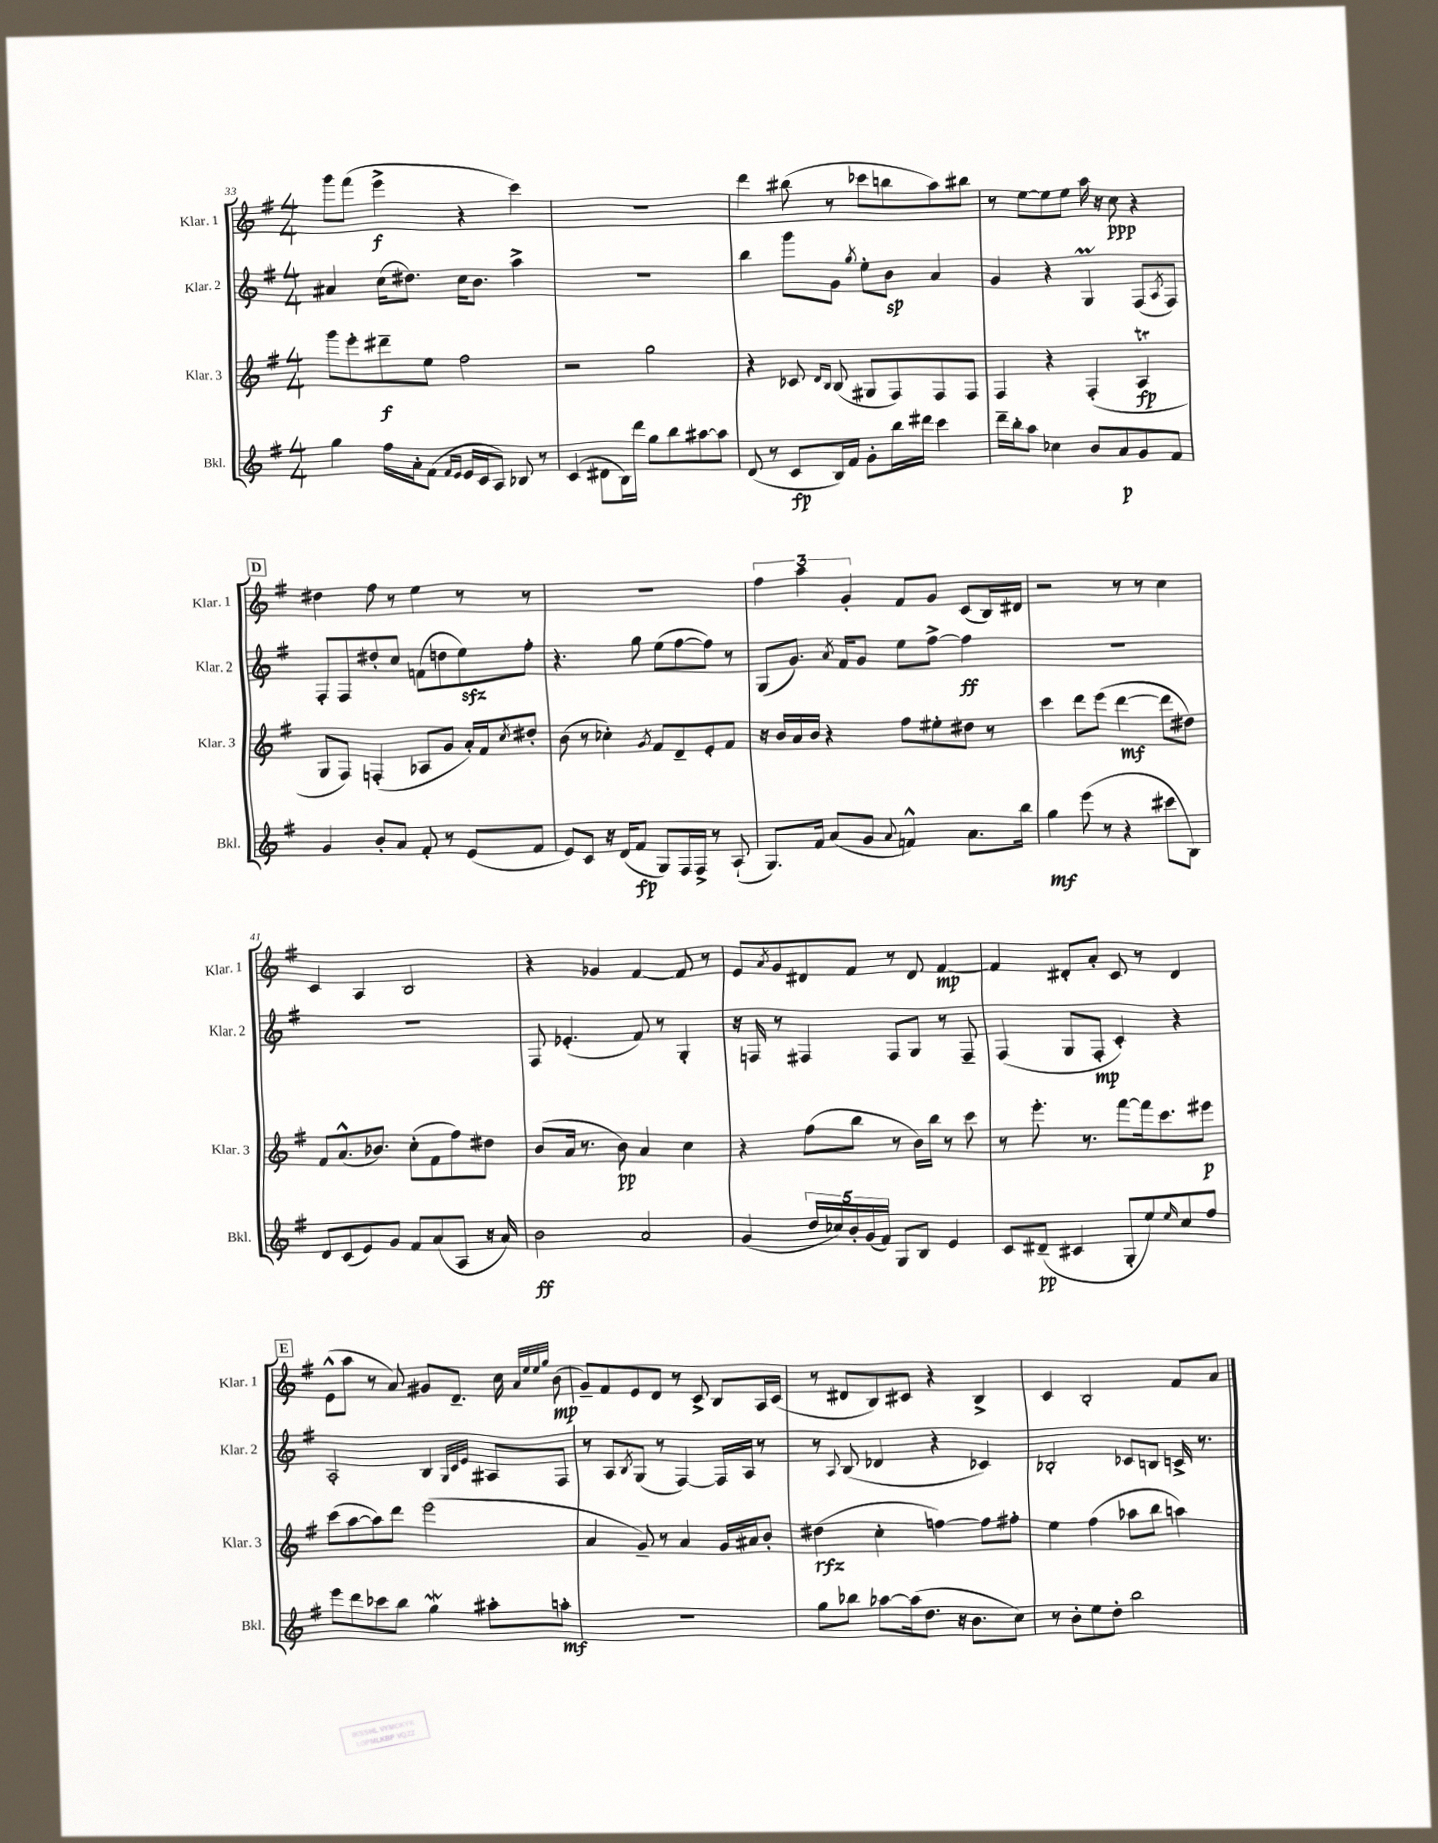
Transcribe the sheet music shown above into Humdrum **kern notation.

**kern	**dynam	**kern	**dynam	**kern	**dynam	**kern	**dynam
*part4	*part4	*part3	*part3	*part2	*part2	*part1	*part1
*staff4	*staff4	*staff3	*staff3	*staff2	*staff2	*staff1	*staff1
*I"Bkl.	*	*I"Klar. 3	*	*I"Klar. 2	*	*I"Klar. 1	*
*I'Bkl.	*	*I'Klar. 3	*	*I'Klar. 2	*	*I'Klar. 1	*
*clefG2	*	*clefG2	*	*clefG2	*	*clefG2	*
*k[f#]	*	*k[f#]	*	*k[f#]	*	*k[f#]	*
*M4/4	*	*M4/4	*	*M4/4	*	*M4/4	*
=33	=33	=33	=33	=33	=33	=33	=33
4gg\	.	8ggg\L	.	4a#X/	.	8ggg\L	.
.	.	8eee'\	.	.	.	(8fff#\J	.
16ff#\LL	.	8ddd#X~\	f	(16cc\KL	.	4eee^\	f
16a'\J	.	.	.	8.dd#X\J)	.	.	.
(8f#\J	.	8ee\J	.	.	.	.	.
16qqf#/LL	.	.	.	.	.	.	.
16qqe/JJ	.	.	.	.	.	.	.
16e/LL	.	2ff#\	.	16cc\KL	.	4r	.
16c/J	.	.	.	8.b\J	.	.	.
8A/J)	.	.	.	.	.	.	.
8B-X/	.	.	.	4aa^\	.	4ccc\)	.
8r	.	.	.	.	.	.	.
=34	=34	=34	=34	=34	=34	=34	=34
(4c/	.	2r	.	1r	.	1r	.
8d#X\L	.	.	.	.	.	.	.
16B\L)	.	.	.	.	.	.	.
16ddd\JJ	.	.	.	.	.	.	.
8gg\L	.	2gg\	.	.	.	.	.
8bb\	.	.	.	.	.	.	.
[8aa#X\	.	.	.	.	.	.	.
8aa#\J]	.	.	.	.	.	.	.
=35	=35	=35	=35	=35	=35	=35	=35
(8d/	.	4r	.	4bb\	.	4ddd\	.
8r	.	.	.	.	.	.	.
8c/L	fp	8c-X/	.	8ggg\L	.	(8bb#X\	.
.	.	16qqd/LL	.	.	.	.	.
.	.	16qqB/JJ	.	.	.	.	.
16B/L)	.	(8B/	.	8g\J	.	8r	.
16f#/JJ	.	.	.	.	.	.	.
.	.	.	.	8qgg/	.	.	.
8g'\L	.	8G#X/L	.	8ee'\L	.	8ccc-X\L	.
16bb\L	.	8F#/)	.	8b\J	sp	8bbn\	.
16ddd#X\JJ	.	.	.	.	.	.	.
4ccc\	.	8F#/	.	4a/	.	8aa\)	.
.	.	8F#/J	.	.	.	8bb#X\J	.
=36	=36	=36	=36	=36	=36	=36	=36
16ddd~\LL	.	4F#/	.	4g/	.	8r	.
16bb'\J	.	.	.	.	.	.	.
8aa\J	.	.	.	.	.	[8ee\L	.
4cc-X\	.	4r	.	4r	.	8ee\]	.
.	.	.	.	.	.	8ee\J	.
8b/L	.	(4F#'/	.	4GM/	.	16aa\	.
.	.	.	.	.	.	16r	.
8a/	p	.	.	.	.	8cc\	ppp
8g/	.	4AT/	fp	(8F#/L	.	4r	.
.	.	.	.	8qA/	.	.	.
8f#/J	.	.	.	8F#/J)	.	.	.
!!LO:LB:g=z
!!LO:REH:place=s1:t=D
=37	=37	=37	=37	=37	=37	=37	=37
4g/	.	8G/L	.	8F#'/L	.	4dd#X\	.
.	.	8F#/J)	.	8F#/	.	.	.
8b'/L	.	(4Fn'/	.	8dd#X'/	.	8ff#\	.
8a/J	.	.	.	8cc/J	.	8r	.
8f#'/	.	8A-X/L	.	(8fn\L	.	4ee\	.
8r	.	8g/J	.	8ddn\	.	.	.
(8e/L	.	16a'/LL)	.	8eezz\)	.	8r	.
.	.	16f#/J	.	.	.	.	.
.	.	8qcc/	.	.	.	.	.
8f#/J	.	8dd#X'/J	.	8ff#'\J	.	8r	.
=38	=38	=38	=38	=38	=38	=38	=38
8e/L)	.	(8b\	.	4.r	.	1r	.
8c/J	.	8r	.	.	.	.	.
16r	.	4cc-X'\)	.	.	.	.	.
(16d/KL	.	.	.	.	.	.	.
8f#/J	fp	.	.	8gg\	.	.	.
.	.	8qg/	.	.	.	.	.
8G/L)	.	8f#/L	.	(8ee\L	.	.	.
16F#/L	.	8d~/	.	[8ff#\	.	.	.
16F#^/JJ	.	.	.	.	.	.	.
8r	.	8e'/	.	8ff#\J])	.	.	.
(8A`/	.	8f#/J	.	8r	.	.	.
=39	=39	=39	=39	=39	=39	=39	=39
8.G/L)	.	16r	.	(8G/L	.	6ff#\	.
.	.	16b/LL	.	.	.	.	.
.	.	16a/	.	8.g/J)	.	.	.
.	.	.	.	.	.	6aa\	.
16f#/Jk	.	16b/JJ	.	.	.	.	.
(8a/L	.	4r	.	.	.	.	.
.	.	.	.	8qa/	.	.	.
.	.	.	.	16f#/KL	.	.	.
.	.	.	.	.	.	6g'/	.
8g/J	.	.	.	8g/J	.	.	.
8qqa/	.	.	.	.	.	.	.
4fn^^/)	.	8ff#\L	.	8ee\L	.	8f#/L	.
.	.	8ee#X'\	.	[8ff#^\J	.	8g/J	.
8.a\L	.	8dd#X\J	.	4ff#\]	ff	(8c/L	.
.	.	8r	.	.	.	16B/L)	.
16bb\Jk	.	.	.	.	.	16d#X/JJ	.
=40	=40	=40	=40	=40	=40	=40	=40
4gg\	mf	4ccc\	.	1r	.	2r	.
(8eee\	.	8ddd\L	.	.	.	.	.
8r	.	(8eee\J	.	.	.	.	.
4r	.	[4ddd\	mf	.	.	8r	.
.	.	.	.	.	.	8r	.
8ccc#X\L	.	8ddd\L]	.	.	.	4cc\	.
8B\J)	.	8dd#X\J)	.	.	.	.	.
!!LO:LB:g=z
=41	=41	=41	=41	=41	=41	=41	=41
8d/L	.	8f#/L	.	1r	.	4c/	.
(8c/	.	(8.a^^/	.	.	.	.	.
8e/)	.	.	.	.	.	4A/	.
.	.	8.b-X/J)	.	.	.	.	.
8g/J	.	.	.	.	.	.	.
8f#/L	.	(8cc'\L	.	.	.	2B/	.
(8a/	.	8f#\	.	.	.	.	.
8A/J	.	8ff#\)	.	.	.	.	.
16r	.	8dd#X\J	.	.	.	.	.
16a/)	.	.	.	.	.	.	.
=42	=42	=42	=42	=42	=42	=42	=42
2b\	ff	(8b/L	.	8F#/	.	4r	.
.	.	16a/Jk	.	(4.e-X'/	.	.	.
.	.	8.r	.	.	.	.	.
.	.	.	.	.	.	4g-X/	.
.	.	8b\)	pp	.	.	.	.
2a/	.	4a/	.	8f#/)	.	[4f#/	.
.	.	.	.	8r	.	.	.
.	.	4cc\	.	4G'/	.	8f#/]	.
.	.	.	.	.	.	8r	.
=43	=43	=43	=43	=43	=43	=43	=43
(4g/	.	4r	.	16r	.	8e/L	.
.	.	.	.	16Fn/	.	.	.
.	.	.	.	.	.	8qa/	.
.	.	.	.	8r	.	8g/	.
20dd/LL	.	(8ff#\L	.	4F#X/	.	8d#X/	.
20cc-X/)	.	.	.	.	.	.	.
20b'/	.	.	.	.	.	.	.
.	.	8bb\J	.	.	.	8f#/J	.
(20g/	.	.	.	.	.	.	.
20f#/JJ)	.	.	.	.	.	.	.
8G/L	.	8r	.	8F#/L	.	8r	.
8B/J	.	16b\LL)	.	8G/J	.	8d#/	.
.	.	16bb\JJ	.	.	.	.	.
4e/	.	8r	.	8r	.	[4f#/	mp
.	.	8ccc\	.	8F#~/	.	.	.
=44	=44	=44	=44	=44	=44	=44	=44
8c/L	.	8r	.	(4F#/	.	4f#/]	.
(8d#X~/J	pp	8.eee'\	.	.	.	.	.
4c#X/	.	.	.	8G/L	.	8d#X'/L	.
.	.	8.r	.	.	.	.	.
.	.	.	.	8F#'/J	mp	8a'/J	.
8G'/L	.	[8fff#\L	.	4c'/)	.	8c/	.
8ee/)	.	16fff#\k]	.	.	.	8r	.
.	.	8.ccc\	.	.	.	.	.
16qqee/	.	.	.	.	.	.	.
8cc/	.	.	.	4r	.	4d#/	.
8ff#/J	.	8eee#X\J	p	.	.	.	.
!!LO:LB:g=z
!!LO:REH:place=s1:t=E
=45	=45	=45	=45	=45	=45	=45	=45
8eee\L	.	(8ccc\L	.	2A'/	.	(8e^^\L	.
8ddd\	.	[8aa\	.	.	.	8aa\J	.
8ccc-X\	.	8aa\])	.	.	.	8r	.
8bb\J	.	8ddd\J	.	.	.	8a/)	.
4ggw\	.	(2eee\	.	4B/	.	8g#X/L	.
.	.	.	.	.	.	8.d~/J	.
.	.	.	.	32qqG/LLL	.	.	.
.	.	.	.	32qqc/	.	.	.
.	.	.	.	32qqe/JJJ	.	.	.
8aa#X'\L	.	.	.	8A#X/L	.	.	.
.	.	.	.	.	.	16cc\	.
.	.	.	.	.	.	32qqa/LLL	.
.	.	.	.	.	.	32qqee/	.
.	.	.	.	.	.	32qqee/	.
.	.	.	.	.	.	32qqgg/JJJ	.
8aan'\J	mf	.	.	8F#/J	.	(8b\	mp
=46	=46	=46	=46	=46	=46	=46	=46
1r	.	4a/	.	8r	.	8g~/L)	.
.	.	.	.	8A/L	.	8f#/	.
.	.	.	.	8qB/	.	.	.
.	.	8g~/)	.	(8G/J	.	8e/	.
.	.	8r	.	8r	.	8d/J	.
.	.	4a/	.	[4F#/)	.	8r	.
.	.	.	.	.	.	8c^/	.
.	.	16g/LL	.	16F#/LL]	.	8B/L	.
.	.	16a#X/J	.	16A/JJ	.	.	.
.	.	8b'/J	.	8r	.	16A/L	.
.	.	.	.	.	.	(16c/JJ	.
=47	=47	=47	=47	=47	=47	=47	=47
8gg\L	.	(4dd#X\	rfz	8r	.	8r	.
.	.	.	.	8qqA/	.	.	.
8bb-X\J	.	.	.	(8B/	.	8d#X/L	.
[8aa-X\L	.	4cc'\	.	4d-X/	.	8B/)	.
(16aa-\k]	.	.	.	.	.	8c#X/J	.
8.dd\J	.	.	.	.	.	.	.
.	.	[4ffn\)	.	4r	.	4r	.
16r	.	.	.	.	.	.	.
8.b\L	.	.	.	.	.	.	.
.	.	8ff\L]	.	4c-X/)	.	4B^/	.
8cc\J)	.	8ff#X'\J	.	.	.	.	.
=48	=48	=48	=48	=48	=48	=48	=48
8r	.	4ee\	.	2B-X'/	.	4c/	.
8b'\L	.	.	.	.	.	.	.
8ee\	.	(4ff#\	.	.	.	2B'/	.
8dd'\J	.	.	.	.	.	.	.
2bb\	.	8aa-X\L	.	8c-X/L	.	.	.
.	.	8bb\J	.	8Bn/J	.	.	.
.	.	4aan\)	.	16cn^/	.	8f#/L	.
.	.	.	.	8.r	.	.	.
.	.	.	.	.	.	8a/J	.
==	==	==	==	==	==	==	==
*-	*-	*-	*-	*-	*-	*-	*-
